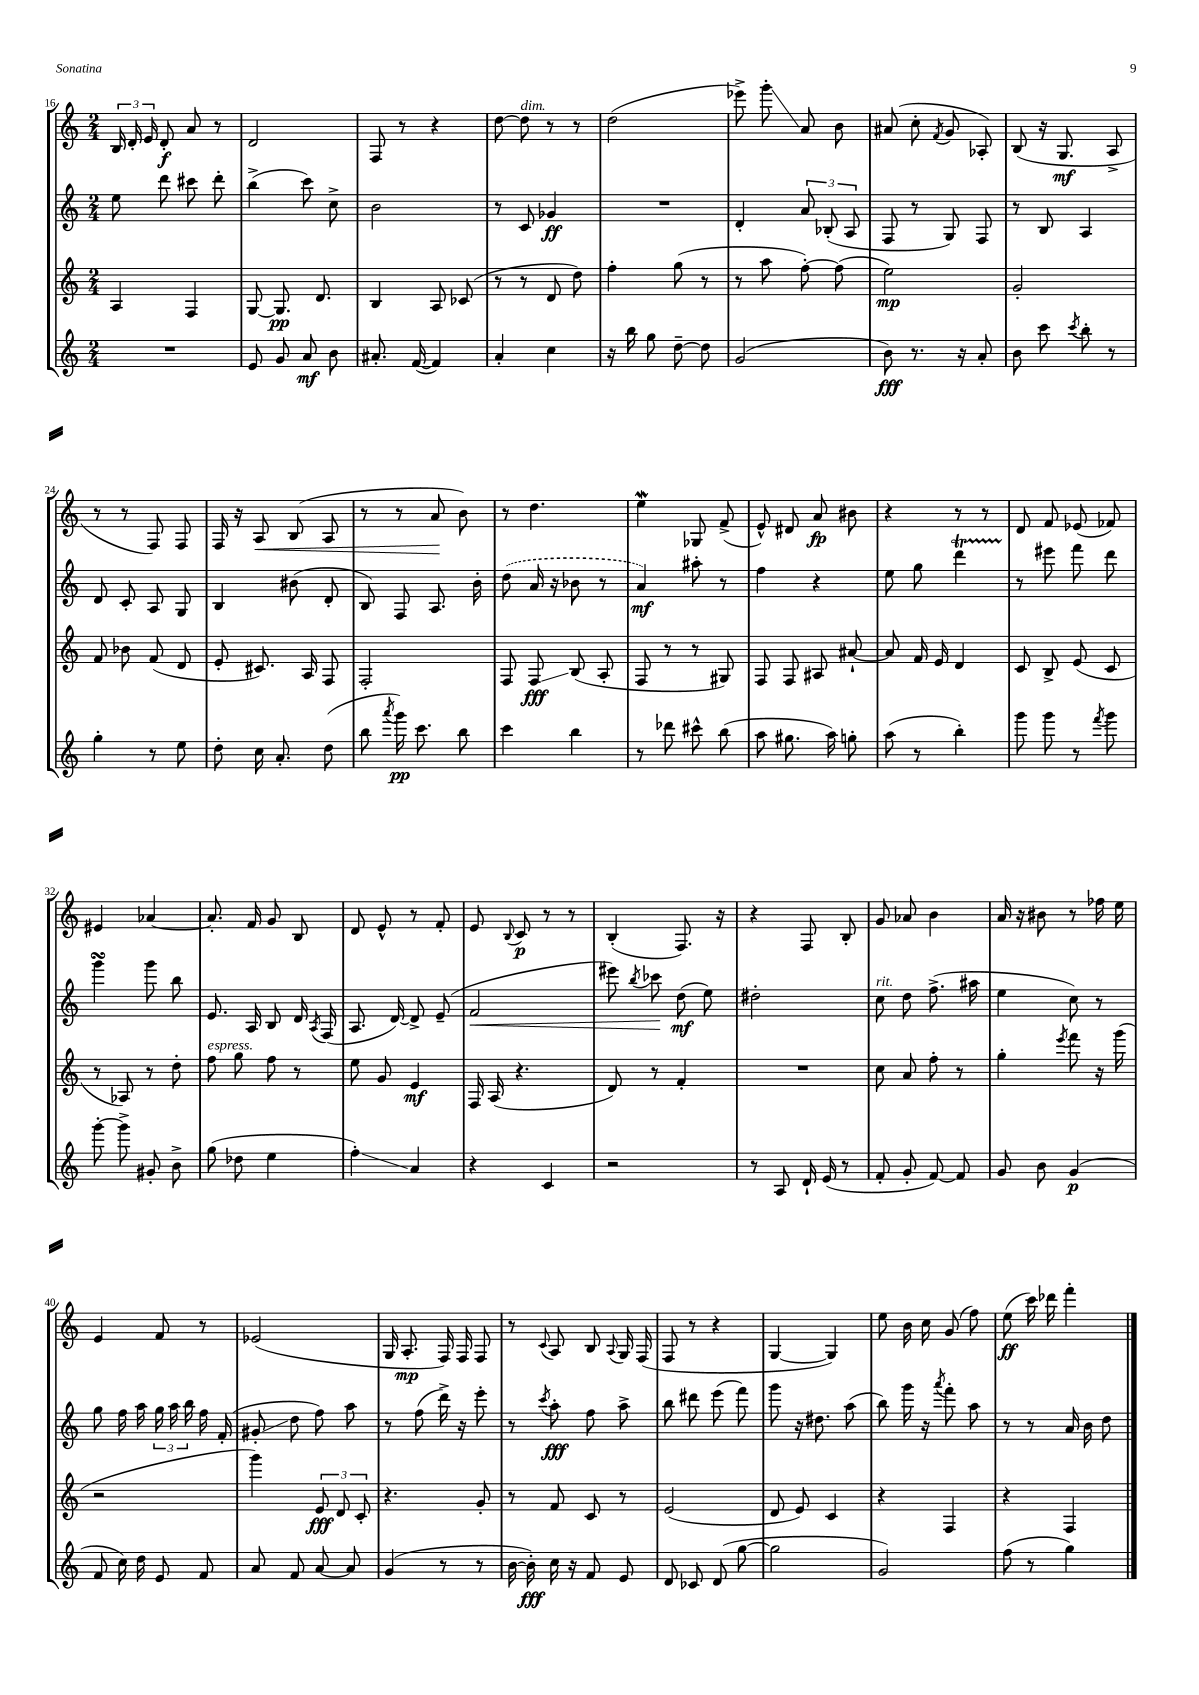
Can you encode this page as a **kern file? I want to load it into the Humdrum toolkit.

**kern	**kern	**kern	**kern
*staff4	*staff3	*staff2	*staff1
*clefG2	*clefG2	*clefG2	*clefG2
*k[]	*k[]	*k[]	*k[]
*M2/4	*M2/4	*M2/4	*M2/4
2r	4A	8ee	24B
.	.	.	24d'
.	.	.	24e
.	.	8ddd	8d'
.	4F	8ccc#	8a
.	.	8ddd'	8r
=	=	=	=
8e	[8G	(4bb^	2d
8g	8.G]	.	.
8a	.	8ccc)	.
.	8.d	.	.
8b	.	8cc^	.
=	=	=	=
8.a#'	4B	2b	8F
.	.	.	8r
([16f	.	.	.
4f])	8A	.	4r
.	(8c-	.	.
=	=	=	=
4a'	8r	8r	[8dd
.	8r	8c	8dd]
4cc	8d	4g-	8r
.	8dd)	.	8r
=	=	=	=
16r	4ff'	2r	(2dd
16bb	.	.	.
8gg	.	.	.
[8dd~	(8gg	.	.
8dd]	8r	.	.
=	=	=	=
(2g	8r	4d'	8eee-^)
.	8aa	.	8ggg'
.	[8ff')	12a	8a
.	.	(12B-'	.
.	(8ff]	.	8b
.	.	12A	.
=	=	=	=
8b)	2ee)	8F	(8a#
8.r	.	8r	8cc'
.	.	.	8qf
.	.	8G)	8g
16r	.	.	.
8a'	.	8F	8A-')
=	=	=	=
8b	2g'	8r	(8B
8ccc	.	8B	16r
.	.	.	8.G
8qccc	.	.	.
8bb'	.	4A	.
8r	.	.	8A^
=	=	=	=
4gg'	8f	8d	8r
.	8b-	8c'	8r
8r	(8f	8A	8F)
8ee	8d	8G	8F
=	=	=	=
8dd'	8e'	4B	16F
.	.	.	16r
16cc	8.c#)	.	8A
8.a'	.	.	.
.	.	(8b#	(8B
.	16A	.	.
(8dd	8F	8d'	8A
=	=	=	=
8bb	2F'	8B)	8r
8qaaa	.	.	.
16ggg)	.	8F	8r
8.ccc	.	.	.
.	.	8.A	8a
8bb	.	.	8b)
.	.	16b'	.
=	=	=	=
4ccc	8F	(8dd	8r
.	8F	16a	4.dd
.	.	16r	.
4bb	(8B	8b-	.
.	8A'	8r	.
=	=	=	=
8r	8F	4a)	4ee
8ddd-	8r	.	.
8ccc#^^	8r	8aa#'	8G-
(8bb	8G#)	8r	(8f^
=	=	=	=
8aa	8F	4ff	8e^^)
8.gg#	8F	.	8d#
.	8A#	4r	8a
16aa)	.	.	.
8gg'	[8a#`	.	8b#
=	=	=	=
(8aa	8a#]	8ee	4r
8r	16f	8gg	.
.	16e	.	.
4bb')	4d	4ddd	8r
.	.	.	8r
=	=	=	=
8ggg	8c	8r	8d
8ggg	8B^	8eee#	8f
8r	(8e	8fff	(8e-
8qfff	.	.	.
8ggg	8c	8ddd	8f-)
=	=	=	=
[8ggg'	8r	4ggg	4e#
8ggg^]	8A-)	.	.
8g#'	8r	8ggg	[4a-
8b^	8dd'	8bb	.
=	=	=	=
(8gg	8ff	8.e	8.a-']
8dd-	8gg	.	.
.	.	16A	16f
4ee	8ff	8B	8g
.	8r	16d	8B
.	.	8qA	.
.	.	(16F	.
=	=	=	=
4ff')	8ee	8.A	8d
.	8g	.	8e^^
.	.	[16d)	.
4a	4e	8d^]	8r
.	.	(8e~	8f'
=	=	=	=
4r	16F	2f	8e
.	(16A	.	.
.	.	.	8qqB
.	4.r	.	8c
4c	.	.	8r
.	.	.	8r
=	=	=	=
2r	8d)	8eee#)	(4B'
.	.	8qbb	.
.	8r	8ccc-	.
.	4f'	(8dd	8.F)
.	.	8ee)	.
.	.	.	16r
=	=	=	=
8r	2r	2dd#'	4r
8A	.	.	.
16d`	.	.	8F
(16e	.	.	.
8r	.	.	8B'
=	=	=	=
8f'	8cc	8cc	8g
8g'	8a	8dd	8a-
[8f)	8ff'	(8.ff^	4b
8f]	8r	.	.
.	.	16aa#	.
=	=	=	=
8g	4gg'	4ee	16a
.	.	.	16r
8b	.	.	8b#
.	8qeee	.	.
(4g	8fff	8cc)	8r
.	16r	8r	16ff-
.	(16ggg	.	16ee
=	=	=	=
8f	2r	8gg	4e
16cc)	.	16ff	.
16dd	.	16aa	.
8e	.	24gg	8f
.	.	24aa	.
.	.	24bb	.
8f	.	16ff	8r
.	.	(16f'	.
=	=	=	=
8a	4ggg)	8g#'	(2e-
8f	.	8dd	.
[8a	12e	8ff)	.
.	12d	.	.
8a]	.	8aa	.
.	12c'	.	.
=	=	=	=
(4g	4.r	8r	16G
.	.	.	8.A'
.	.	(8ff	.
8r	.	16ddd^)	16F)
.	.	16r	16F
8r	8g'	8eee'	8F
=	=	=	=
[16b	8r	8r	8r
16b'])	.	.	.
.	.	8qccc	8qqc
16cc	8f	8aa'	8A
16r	.	.	.
8f	8c	8ff	8B
.	.	.	8qqA
8e	8r	8aa^	16G
.	.	.	(16F
=	=	=	=
8d	(2e	8bb	8F
8c-	.	8ddd#	8r
(8d	.	(8eee	4r
[8gg	.	8fff)	.
=	=	=	=
2gg]	8d	8ggg	[4G
.	8e)	16r	.
.	.	8.dd#	.
.	4c	.	4G])
.	.	(8aa	.
=	=	=	=
2g)	4r	8bb)	8ee
.	.	16ggg	16b
.	.	16r	16cc
.	.	8qaaa	.
.	4F	8fff'	(8g
.	.	8aa	8ff)
=	=	=	=
(8ff	4r	8r	(8ee
8r	.	8r	16ccc)
.	.	.	16ddd-
4gg)	4F	16a	4fff'
.	.	16b	.
.	.	8dd	.
==	==	==	==
*-	*-	*-	*-
